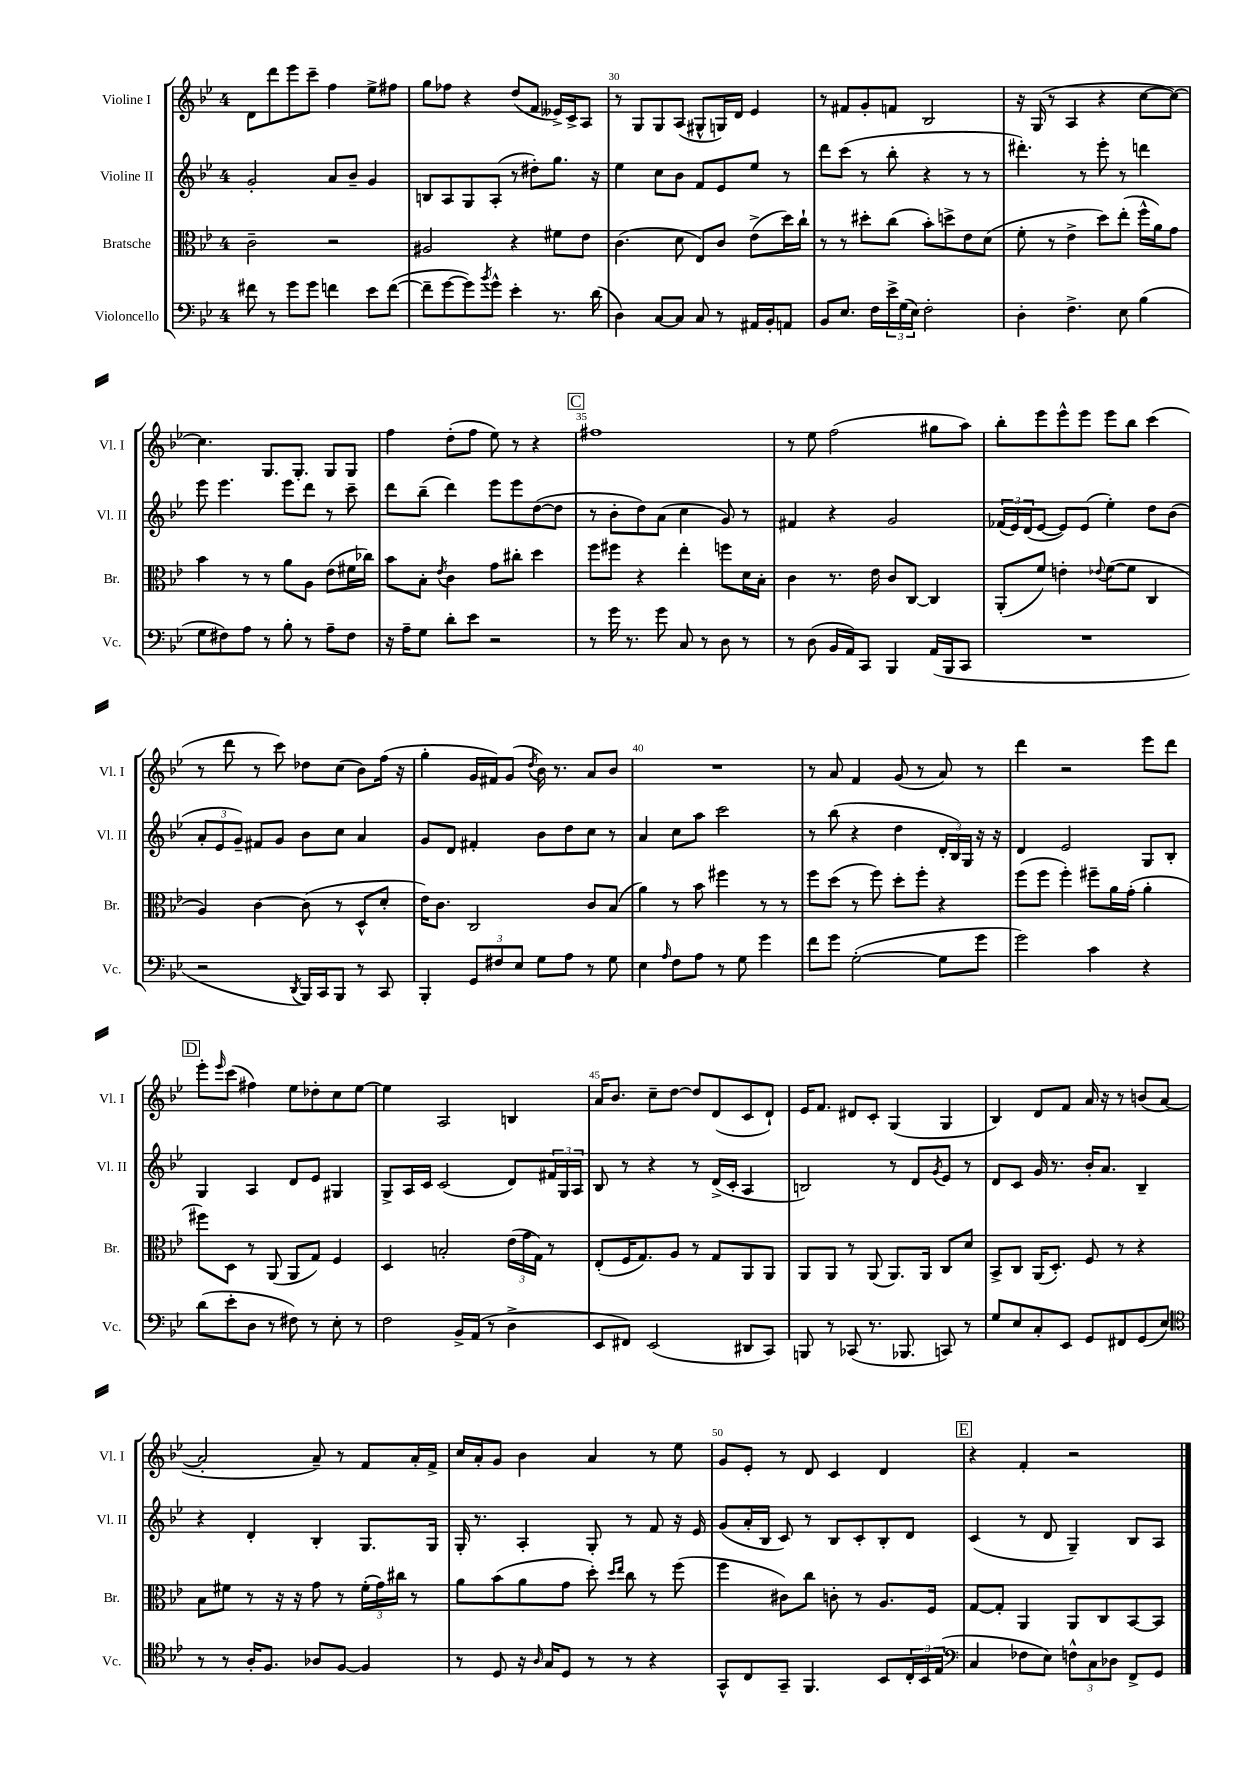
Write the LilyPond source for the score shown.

<<
\new StaffGroup <<
\new Staff = "s0" \with { instrumentName = "Violine I" shortInstrumentName = "Vl. I" } {
    \clef treble \key bes \major \once \override Staff.TimeSignature.style = #'single-digit \time 4/4
    d'8 d'''8 ees'''8 c'''8-- f''4 ees''8-> fis''8 |
    g''8 fes''8 r4 d''8( f'8 eeses'16->) c'16-> a8 |
    r8 g8 g8 a8( gis8-^ g16) d'16 ees'4 |
    r8 fis'8 g'8-. f'8 bes2 |
    r16 g16( r8 a4 r4 c''8~ c''8~) |
    c''4. g8. g8.-. g8 g8 |
    f''4 d''8-.( f''8 ees''8) r8 r4 |
    \mark \markup { \box "C" } fis''1 |
    r8 ees''8 f''2( gis''8 a''8) |
    bes''8-. ees'''8 ees'''8-^ ees'''8 ees'''8 bes''8 c'''4( |
    r8 d'''8 r8 c'''8) des''8 c''8( bes'8) f''16( r16 |
    g''4-. g'16 fis'16) g'8( \acciaccatura { d''8 } bes'16) r8. a'8 bes'8 |
    R1 |
    r8 a'8 f'4 g'8( r8 a'8) r8 |
    d'''4 r2 ees'''8 d'''8 |
    \mark \markup { \box "D" } ees'''8-. \grace { ees'''16 } c'''8( fis''4) ees''8 des''8-. c''8 ees''8~ |
    ees''4 a2 b4 |
    a'16 bes'8. c''8-- d''8~ d''8 d'8( c'8 d'8-!) |
    ees'16 f'8. dis'8 c'8-. g4( g4 |
    bes4) d'8 f'8 a'16 r16 r8 b'8( a'8~ |
    a'2-. a'8--) r8 f'8 a'16-. f'16-> |
    c''16 a'16-. g'8 bes'4 a'4 r8 ees''8 |
    g'8 ees'8-. r8 d'8 c'4 d'4 |
    \mark \markup { \box "E" } r4 f'4-. r2 \bar "|." |
}
\new Staff = "s1" \with { instrumentName = "Violine II" shortInstrumentName = "Vl. II" } {
    \clef treble \key bes \major \once \override Staff.TimeSignature.style = #'single-digit \time 4/4
    g'2-. a'8 bes'8-- g'4 |
    b8 a8 g8 a8-.( r8 dis''8-.) g''8. r16 |
    ees''4 c''8 bes'8 f'8 ees'8 ees''8 r8 |
    d'''8 c'''8( r8 bes''8-. r4 r8 r8 |
    dis'''4.-.) r8 ees'''8-. r8 d'''4 |
    ees'''8 ees'''4. ees'''8 d'''8 r8 c'''8-- |
    d'''8 bes''8--( d'''4) ees'''8 ees'''8 d''8~( d''8 |
    \mark \markup { \box "C" } r8 bes'8-. d''8) a'8( c''4 g'8) r8 |
    fis'4 r4 g'2 |
    \tuplet 3/2 { fes'16( ees'16) d'16( } ees'8~ ees'8) ees'8( ees''4-.) d''8 bes'8( |
    \tuplet 3/2 { a'8-. ees'8 g'8--) } fis'8 g'8 bes'8 c''8 a'4 |
    g'8 d'8 fis'4-. bes'8 d''8 c''8 r8 |
    a'4 c''8 a''8 c'''2 |
    r8 bes''8( r4 d''4 \tuplet 3/2 { d'16-. bes16) g16 } r16 r16 |
    d'4 ees'2 g8 bes8-. |
    \mark \markup { \box "D" } g4 a4 d'8 ees'8 gis4 |
    g8-> a16 c'16 c'2( d'8) \tuplet 3/2 { fis'16 g16 a16 } |
    bes8 r8 r4 r8 d'16->( c'16-. a4 |
    b2) r8 d'8 \acciaccatura { g'8 } ees'8 r8 |
    d'8 c'8 g'16 r8. bes'16-. a'8. bes4-- |
    r4 d'4-. bes4-. g8. g16 |
    g16-. r8. a4-. g8-. r8 f'8 r16 ees'16 |
    g'8( a'16-. bes16 c'8) r8 bes8 c'8-. bes8-. d'8 |
    \mark \markup { \box "E" } c'4( r8 d'8 g4--) bes8 a8 \bar "|." |
}
\new Staff = "s2" \with { instrumentName = "Bratsche" shortInstrumentName = "Br." } {
    \clef alto \key bes \major \once \override Staff.TimeSignature.style = #'single-digit \time 4/4
    c'2-- r2 |
    ais2 r4 fis'8 ees'8 |
    c'4.( d'8 ees8) c'8 ees'8->( d''16) c''16-! |
    r8 r8 dis''8-. c''8( bes'8-.) d''8-> ees'8 d'8( |
    f'8-. r8 ees'4-> d''8) ees''8-.( f''16-^ a'16) g'8 |
    bes'4 r8 r8 a'8 a8 ees'8( fis'16 ces''16) |
    bes'8 bes8-. \acciaccatura { ees'8 } c'4 g'8 cis''8-. d''4 |
    \mark \markup { \box "C" } f''8 fis''8 r4 ees''4-. f''8 d'16 bes16-. |
    c'4 r8. ees'16 c'8 c8~ c4 |
    a,8-.( f'8) e'4-. \appoggiatura { ees'8 } f'8~( f'8 c4 |
    a4) c'4~ c'8( r8 d8-^ d'8-. |
    ees'16) c'8. c2 c'8 bes8( |
    a'4) r8 bes'8 fis''4 r8 r8 |
    f''8 d''8( r8 f''8) d''8-. f''8-. r4 |
    f''8( f''8 f''4-.) fis''8-- a'16 g'16-.( a'4-. |
    \mark \markup { \box "D" } fis''8) d8 r8 a,8( a,8 g8) f4 |
    d4 b2-. \tuplet 3/2 { ees'16( g'16 g16) } r8 |
    ees8-.( f16 g8.) a8 r8 g8 a,8 a,8 |
    a,8 a,8 r8 a,8( a,8.) a,16 c8 d'8 |
    bes,8-> c8 a,16( d8.-.) f8 r8 r4 |
    bes8 fis'8 r8 r16 r16 g'8 r8 \tuplet 3/2 { fis'16-.( g'16) cis''16 } r8 |
    a'8 bes'8( a'8 g'8 d''8-.) \grace { d''16 ees''16 } c''8 r8 f''8( |
    f''4 cis'8) c''8 c'8-. r8 a8. f16 |
    \mark \markup { \box "E" } g8~ g8-. a,4 a,8 c8 bes,8~ bes,8 \bar "|." |
}
\new Staff = "s3" \with { instrumentName = "Violoncello" shortInstrumentName = "Vc." } {
    \clef bass \key bes \major \once \override Staff.TimeSignature.style = #'single-digit \time 4/4
    fis'8 r8 g'8 g'8 f'4 ees'8 f'8~( |
    f'8-- g'8~ g'8) \acciaccatura { bes'8 } g'8-^ ees'4-. r8. d'16( |
    d4) c8~ c8 c8 r8 ais,16 bes,16-. a,8 |
    bes,8 ees8. f16 \tuplet 3/2 { ees'16-> g16( ees16) } f2-. |
    d4-. f4.-> ees8 bes4( |
    g8 fis8) a8 r8 bes8-. r8 a8-- fis8 |
    r16 a16-- g8 d'8-. ees'8 r2 |
    \mark \markup { \box "C" } r8 g'16 r8. g'8 c8 r8 d8 r8 |
    r8 d8( bes,16 a,16) c,8 bes,,4 a,16( bes,,16 c,8 |
    R1 |
    r2 \acciaccatura { d,8 } bes,,16) c,16 bes,,8 r8 c,8 |
    bes,,4-. \tuplet 3/2 { g,8 fis8 ees8 } g8 a8 r8 g8 |
    ees4 \grace { a16 } f8 a8 r8 g8 g'4 |
    f'8 g'8 g2~-.( g8 g'8 |
    g'2) c'4 r4 |
    \mark \markup { \box "D" } d'8( ees'8-. d8 r8 fis8) r8 ees8-. r8 |
    f2 bes,16-> a,16( r8 d4-> |
    ees,8 fis,8) ees,2( dis,8 c,8) |
    b,,8 r8 ces,8( r8. bes,,8. c,8) r8 |
    g8 ees8 c8-. ees,8 g,8 fis,8 g,8( ees8) |
    \clef tenor r8 r8 a16-. f8. aes8 f8~ f4 |
    r8 d8 r16 \grace { a16 } g16 d8 r8 r8 r4 |
    g,8-^ c8 g,8-- f,4. bes,8 \tuplet 3/2 { c16-. bes,16 ees16( } |
    \mark \markup { \box "E" } \clef bass c4 fes8 ees8) \tuplet 3/2 { f8-^ c8 des8 } f,8-> g,8 \bar "|." |
}
>>
>>
\layout { \context { \Score currentBarNumber = #28 \override BarNumber.break-visibility = ##(#f #t #t) barNumberVisibility = #(every-nth-bar-number-visible 5) } }
